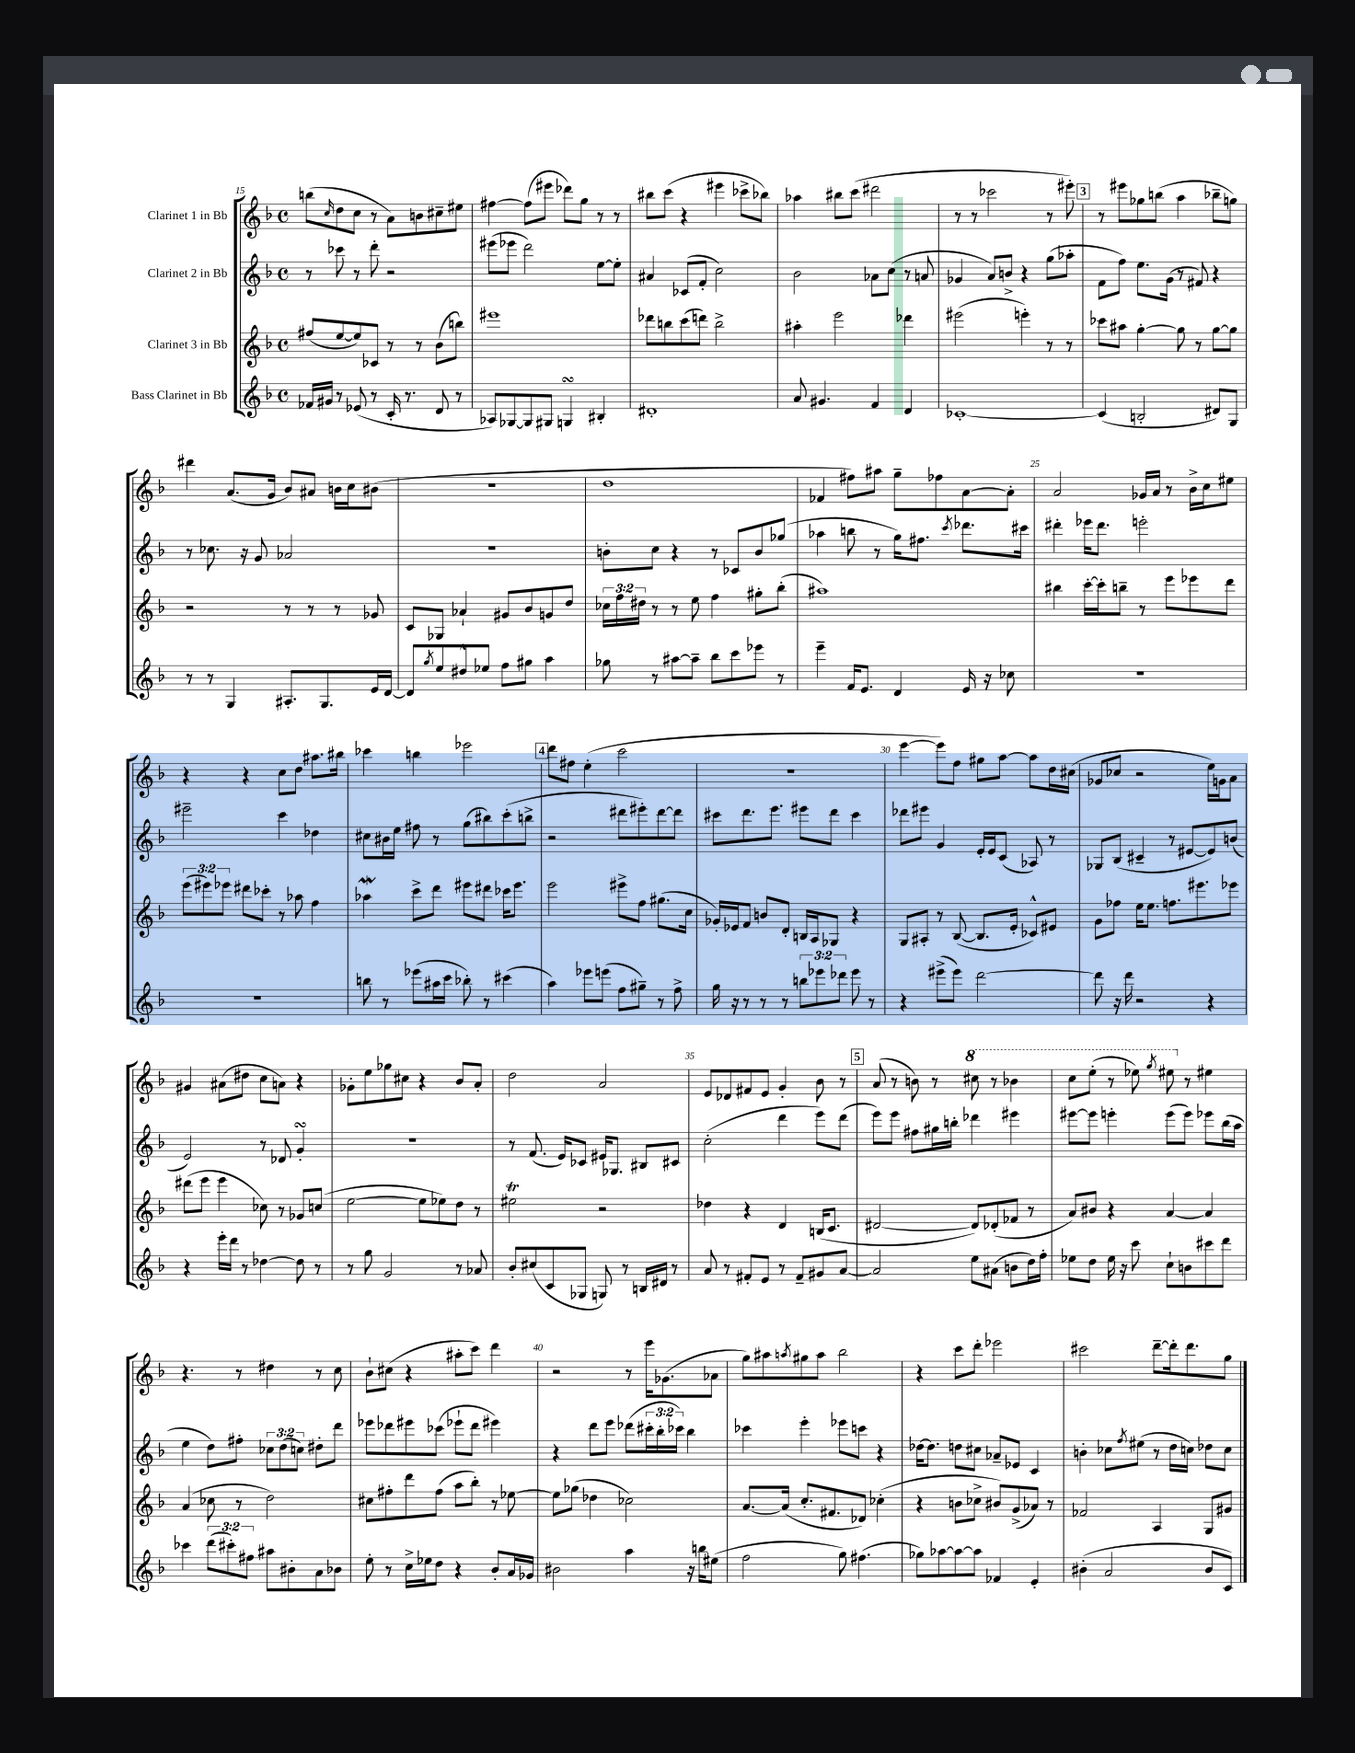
<<
\new StaffGroup <<
\new Staff = "s0" \with { instrumentName = "Clarinet 1 in Bb" } {
    \clef treble \key f \major \defaultTimeSignature \time 4/4
    b''8( \grace { c''16 } d''8 c''8 r8 a'8) b'8 cis''8-- eis''8 |
    fis''4~ fis''8( eis'''8 des'''8) g''8 r8 r8 |
    bis''8 c'''8( r4 eis'''4 ces'''8-> bes''8) |
    aes''4 bis''8 c'''8( dis'''2 |
    r8 r8 ces'''2 r8 eis'''8-.) |
    \mark \markup { \box "3" } r8 eis'''8 ges''8 b''8( a''4 bes''8-- g''8) |
    dis'''4 a'8.( g'16 bes'8) ais'8 b'16 c''16 bis'8( |
    r1 |
    d''1 |
    fes'4 fis''8) ais''8 g''8-- fes''8 a'8~ a'8-. |
    a'2 ges'16 a'16 r8 bes'16-> c''16 eis''8 |
    r4 r4 c''8 d''8 ais''8. bis''16 |
    ces'''4 b''4 ees'''2 |
    \mark \markup { \box "4" } d'''8 fis''8 e''4-.( c'''2 |
    r1 |
    e'''4~ e'''8) f''8 gis''8 a''8~ a''8 d''16 cis''16( |
    ges'8 ces''8 r2 e''16) g'16 a'8 |
    gis'4 ais'8( dis''8 c''8 a'8) r4 |
    ges'8-. e''8 ges''8 cis''8 r4 bes'8 a'8-. |
    d''2 a'2 |
    e'8 des'8 fis'8 e'8 g'4-. bes'8 r8 |
    \mark \markup { \box "5" } a'8( r8 b'8) r8 \ottava #1 cis'''8 r8 bes''!4 |
    c'''8 e'''8-.( r8 ees'''8) \acciaccatura { g'''8 } eis'''8 \ottava #0 r8 eis''4 |
    r4. r8 dis''4 r8 c''8 |
    bes'8-! cis''8( r4 ais''8-. c'''8) d'''4 |
    r2 r8 e'''16 ges'8.( aes'8 |
    g''8) ais''8 \acciaccatura { a''8 } gis''8 a''8 bes''2 |
    r4 c'''8 d'''8-. ees'''2 |
    cis'''2 d'''8~-- d'''16-. d'''8. g''8 \bar "|." |
}
\new Staff = "s1" \with { instrumentName = "Clarinet 2 in Bb" } {
    \clef treble \key f \major \defaultTimeSignature \time 4/4 \override Staff.TupletNumber.text = #tuplet-number::calc-fraction-text
    r8 ces'''8 r8 d'''8-. r2 |
    eis'''8( ees'''8 d'''2) e''8~ e''8-. |
    ais'4 ces'8( f'8-. c''2) |
    bes'2 aes'8 c''8( r8 a'8 |
    ges'4 a'8) b'8-> r4 g''8( aes''8-. |
    \mark \markup { \box "3" } f'8 f''8) e''8. g'16( r8 fis'8) r4 |
    r8 ces''8. r16 g'8 aes'2 |
    r1 |
    b'8-. c''8 r4 r8 ces'8 b'8 ges''8( |
    aes''4 b''8 r8 g''16) fis''8. \acciaccatura { c'''8 } des'''8. cis'''16 |
    dis'''4-. ees'''16 dis'''8. e'''2-. |
    eis'''2-- c'''4 des''4 |
    cis''8 bis'16 e''16 fis''8 r8 g''8( bis''8) c'''8-.( b''8-> |
    \mark \markup { \box "4" } r2 dis'''8 eis'''8-.) dis'''8~ dis'''8 |
    cis'''8 d'''8. e'''8. eis'''8 d'''8 cis'''4 |
    des'''8 eis'''8 g'4 e'16-. e'16 c'8( aes8) r8 |
    ges8 bes8( cis'4-- r8 eis'8~ eis'8) b'8( |
    e'2) r8 des'8 g'4-.\turn |
    R1 |
    r8 f'8.( e'16) ces'8 eis'16 ges8. bis8 cis'8 |
    c''2-.( d'''4 e'''8) d'''8( |
    \mark \markup { \box "5" } e'''8) e'''8 fis''8 gis''16 b''16-. des'''4 eis'''4 |
    eis'''8~ eis'''8 e'''4-. e'''8( e'''8) ees'''8 bes''16( a''16 |
    e''4 d''8) fis''8-. \tuplet 3/2 { ces''8 d''8( c''8) } dis''8-. d'''8 |
    ees'''8 des'''8 eis'''8 ces'''8( ees'''8-! des'''8 eis'''4) |
    r4 d'''8 e'''8 des'''8( \tuplet 3/2 { cis'''16-. bes''16-. ces'''16) } bes''4 |
    ces'''4 e'''4-. ees'''8 c'''8 r4 |
    des''16~ des''8. d''8 cis''8 aes'8-- ees'8 c'4 |
    b'4-. ces''8 \acciaccatura { f''8 } eis''8( r8 d''16 c''16) des''8 c''8 \bar "|." |
}
\new Staff = "s2" \with { instrumentName = "Clarinet 3 in Bb" } {
    \clef treble \key f \major \defaultTimeSignature \time 4/4 \override Staff.TupletNumber.text = #tuplet-number::calc-fraction-text
    fis''8( e''8~ e''8) ces'8 r8 r8 bes'8( b''8) |
    eis'''1 |
    des'''8 b''8 c'''8( d'''8) b''2-> |
    ais''4-. e'''2 des'''4 |
    eis'''2( e'''4-.) r8 r8 |
    \mark \markup { \box "3" } ces'''8 ais''8 g''4~-. g''8 r8 g''8~ g''8 |
    r2 r8 r8 r8 ges'8 |
    c'8 ges8 aes'4-! gis'8 bes'8 g'8 d''8 |
    \tuplet 3/2 { ces''16 f''16 dis''16 } r8 r8 e''8 f''4 gis''8-. bes''8-.( |
    ais''1) |
    bis''4 c'''16~-. c'''16-. b''8-- r8 e'''8 ees'''8 d'''8 |
    \tuplet 3/2 { e'''8( eis'''8) ees'''8 } dis'''8 ces'''8-. r8 aes''8 f''4 |
    aes''4\mordent c'''8-> d'''8 eis'''8 dis'''8 ces'''16 eis'''8. |
    \mark \markup { \box "4" } e'''2 eis'''8-> f''8 gis''8.( c''16 |
    ges'16-.) ees'16 f'8 b'8 d'8-. b16 a16 ges8 r4 |
    g8 ais8-. r8 bes8~( bes8. e'16-. ces'8-^) eis'8 |
    g'8 fes''8 e''16 e''8. f''8. eis'''8. ees'''8 |
    dis'''8( e'''8 e'''4 ces''8) r8 ges'8 c''8( |
    e''2~ e''8 ees''8) d''8 r8 |
    eis''2\trill r2 |
    des''4 r4 d'4 b16( c'8. |
    \mark \markup { \box "5" } dis'2~ dis'8) des'8-.( fes'8 r8 |
    a'8) bis'8 r4 a'4~ a'4 |
    a'4( ces''8 r8 d''2) |
    cis''8 fis''8-. d'''8 fis''8( a''8 bes''8-.) r8 ees''8~ |
    ees''8 ges''8( des''4 ces''2) |
    a'8.~ a'16( c''8.-. fis'8. des'8) ces''4-.( |
    r4 b'8 ces''8-> bis'8) g'8->( aes'8) r8 |
    fes'2 a4 g8 gis'8 \bar "|." |
}
\new Staff = "s3" \with { instrumentName = "Bass Clarinet in Bb" } {
    \clef treble \key f \major \defaultTimeSignature \time 4/4 \override Staff.TupletNumber.text = #tuplet-number::calc-fraction-text
    fes'16 gis'16 r8 ees'8( r8 c'16-. r8. d'8 r8 |
    aes8) ges8~ ges8 gis8 g4\turn bis4-. |
    dis'1-. |
    a'8 gis'4. f'4 d'4 |
    ces'1~-. |
    \mark \markup { \box "3" } ces'4( b2-. dis'8) g8 |
    r8 r8 g4 ais8.-. g8. e'16 d'16~ |
    d'8 \acciaccatura { g''8 } e''8 dis''8-^ ees''8 f''8 gis''8 a''4 |
    ges''8 r8 ais''8~ ais''8-- bes''8 c'''8 ees'''8 r8 |
    e'''4-- f'16 e'8. d'4 e'16 r16 ces''8 |
    R1 |
    R1 |
    b''8 r8 ees'''8( ais''16 c'''16 bes''8-.) r8 cis'''4( |
    \mark \markup { \box "4" } a''4) ees'''8 e'''8( f''8 gis''8--) r8 f''8-> |
    g''16 r16 r8 r8 r8 \tuplet 3/2 { b''8 ees'''8 des'''8 } ees'''8 r8 |
    r4 eis'''8->( eis'''8) d'''2~ |
    d'''8 r16 d'''16 r2 r4 |
    r4 e'''16-. d'''16 r8 des''4~ des''8 r8 |
    r8 g''8 g'2 r8 aes'8 |
    bes'8-. cis''8( c'8 ges8 g8) r8 b16 dis'16 r8 |
    a'8 r8 fis'8-. e'8 r8 fis'8-- gis'8 a'8~ |
    \mark \markup { \box "5" } a'2 e''8 ais'8( b'8 d''16) f''16-. |
    ees''8 d''8 ees''16 r16 c'''8 c''8-! b'8 cis'''8 d'''8 |
    ces'''4 \tuplet 3/2 { d'''8( cis'''8-.) fis''8 } ais''8 bis'8-. a'8 bes'8 |
    e''8-. r8 c''16-> ees''16 d''8 r4 bes'8-. a'16 ges'16 |
    bis'2 a''4 r16 b''16 eis''8( |
    f''2 g''8) fis''4.( |
    ges''8) aes''8~ aes''8~ aes''8 fes'4 e'4-. |
    bis'4-.( a'2 bis'8 c'8) \bar "|." |
}
>>
>>
\layout { \context { \Score currentBarNumber = #15 \override BarNumber.break-visibility = ##(#f #t #t) barNumberVisibility = #(every-nth-bar-number-visible 5) } }
